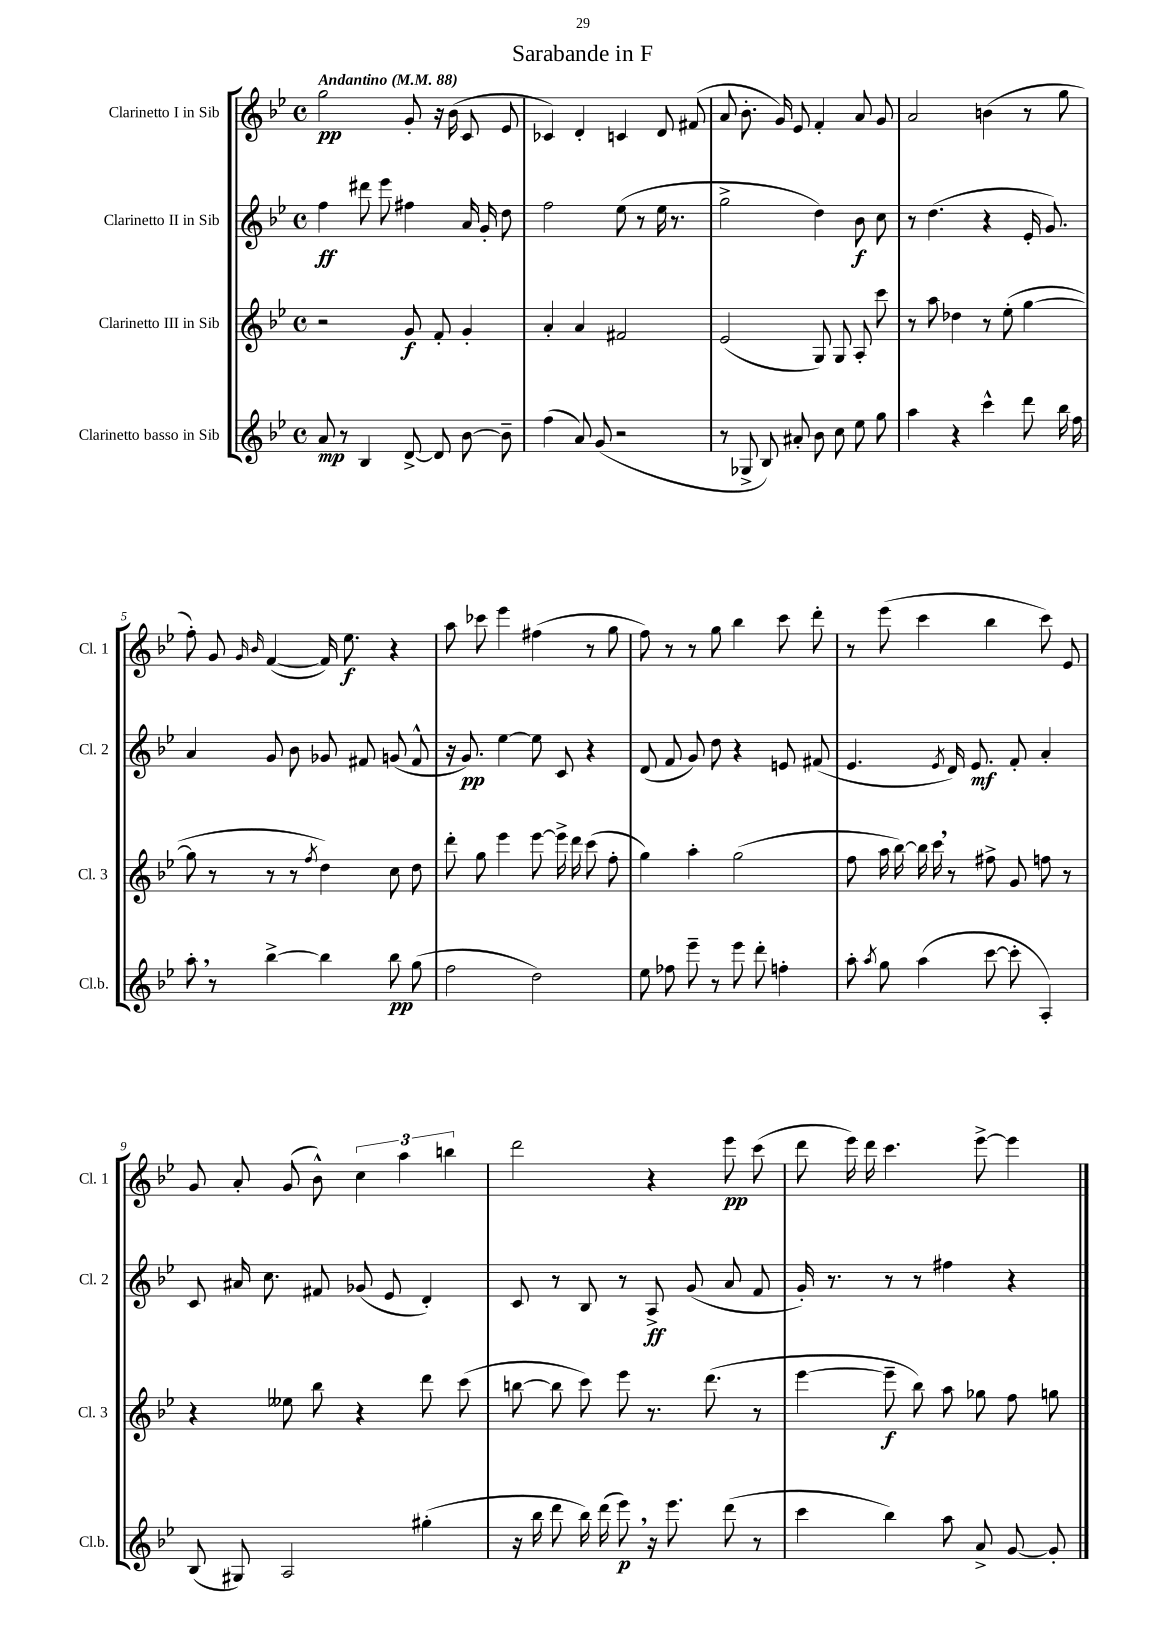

**kern	**kern	**kern	**kern
*staff4	*staff3	*staff2	*staff1
*clefG2	*clefG2	*clefG2	*clefG2
*k[b-e-]	*k[b-e-]	*k[b-e-]	*k[b-e-]
*M4/4	*M4/4	*M4/4	*M4/4
*met(c)	*met(c)	*met(c)	*met(c)
*MM88	*MM88	*MM88	*MM88
8a/	2r	4ff\	2gg\
8r	.	.	.
4B-/	.	8ddd#\	.
.	.	8eee-\	.
[8d^/	8g/	4ff#\	8g'/
8d/]	8f'/	.	16r
.	.	.	(16b-\
[8b-\	4g'/	16a/	8c/
.	.	16g'/	.
8b-~\]	.	8dd\	8e-/
=	=	=	=
(4ff\	4a'/	2ff\	4c-/)
8a/)	4a/	.	4d'/
(8g/	.	.	.
2r	2f#/	(8ee-\	4c/
.	.	8r	.
.	.	16ee-\	8d/
.	.	8.r	.
.	.	.	(8f#/
=	=	=	=
8r	(2e-/	2gg^\	8a/
8G-^/	.	.	8.b-'\
8B-/)	.	.	.
.	.	.	16g/)
8a#'/	.	.	8e-/
8b-\	8G/)	4dd\)	4f'/
8cc\	8G/	.	.
8ee-\	8A'/	8b-\	8a/
8gg\	8ccc\	8cc\	8g/
=	=	=	=
4aa\	8r	8r	2a/
.	8aa\	(4.dd\	.
4r	4dd-\	.	.
4ccc^^\	8r	4r	(4b\
.	(8ee-'\	.	.
8ddd\	[4gg\	16e-'/	8r
.	.	8.g/)	.
16bb-\	.	.	8gg\
16ff\	.	.	.
=	=	=	=
8aa'\	8gg\]	4a/	8ff'\)
8r	8r	.	8g/
.	.	.	16qqg/
.	.	.	16qqb-/
[4bb-^\	8r	8g/	([4f/
.	8r	8b-\	.
.	8qff/	.	.
4bb-\]	4dd\)	8g-/	16f/])
.	.	.	8.ee-\
.	.	8f#/	.
8bb-\	8cc\	(8g/	4r
(8gg\	8dd\	8f#^^/	.
=	=	=	=
2ff\	8ddd'\	16r	8aa\
.	.	8.g/)	.
.	8gg\	.	8ccc-\
.	4eee-\	[4ee-\	4eee-\
2dd\)	[8eee-\	8ee-\]	(4ff#\
.	16eee-^\]	8c/	.
.	16ddd\	.	.
.	(8ccc\	4r	8r
.	8ff'\	.	8gg\
=	=	=	=
8ee-\	4gg\)	(8d/	8ff\)
8ff-\	.	8f/	8r
8eee-~\	4aa'\	8g/)	8r
8r	.	8dd\	8gg\
8eee-\	(2gg\	4r	4bb-\
8ddd'\	.	.	.
4ff'\	.	8e/	8ccc\
.	.	(8f#/	8ddd'\
=	=	=	=
8aa'\	8ff\	4.e-/	8r
8qaa/	.	.	.
8gg\	16aa\	.	(8eee-\
.	[16bb-\)	.	.
(4aa\	16bb-\]	.	4ccc\
.	16ccc\	.	.
.	.	8qe-/	.
.	8r	16d/)	.
.	.	8.e-/	.
[8ccc\	8ff#^\	.	4bb-\
8ccc'\]	8g/	8f'/	.
4A'/)	8ff\	4a'/	8ccc\)
.	8r	.	8e-/
=	=	=	=
(8B-/	4r	8c/	8g/
8G#/)	.	16a#/	8a'/
.	.	8.cc\	.
2A/	8ee--\	.	(8g/
.	8bb-\	8f#/	8b-^^\)
.	4r	(8g-/	6cc\
.	.	8e-/	.
.	.	.	6aa\
(4gg#'\	8ddd\	4d'/)	.
.	.	.	6bb\
.	(8ccc\	.	.
=	=	=	=
16r	[8bb\	8c/	2ddd\
16bb-\	.	.	.
8ddd\	8bb\]	8r	.
16bb-\)	8ccc\)	8B-/	.
(16ddd\	.	.	.
8eee-\)	8eee-\	8r	.
16r	8.r	8A^/	4r
8.eee-\	.	.	.
.	.	(8g/	.
.	(8.ddd\	.	.
(8ddd\	.	8a/	8eee-\
8r	8r	8f/	(8ccc\
=	=	=	=
4ccc\	[4eee-\	16g'/)	8ddd\
.	.	8.r	.
.	.	.	16eee-\)
.	.	.	16ddd\
4bb-\)	8eee-~\]	8r	4.ccc\
.	8bb-\)	8r	.
8aa\	8aa\	4ff#\	.
8a^/	8gg-\	.	[8eee-^\
[8g/	8ff\	4r	4eee-\]
8g'/]	8gg\	.	.
==	==	==	==
*-	*-	*-	*-
